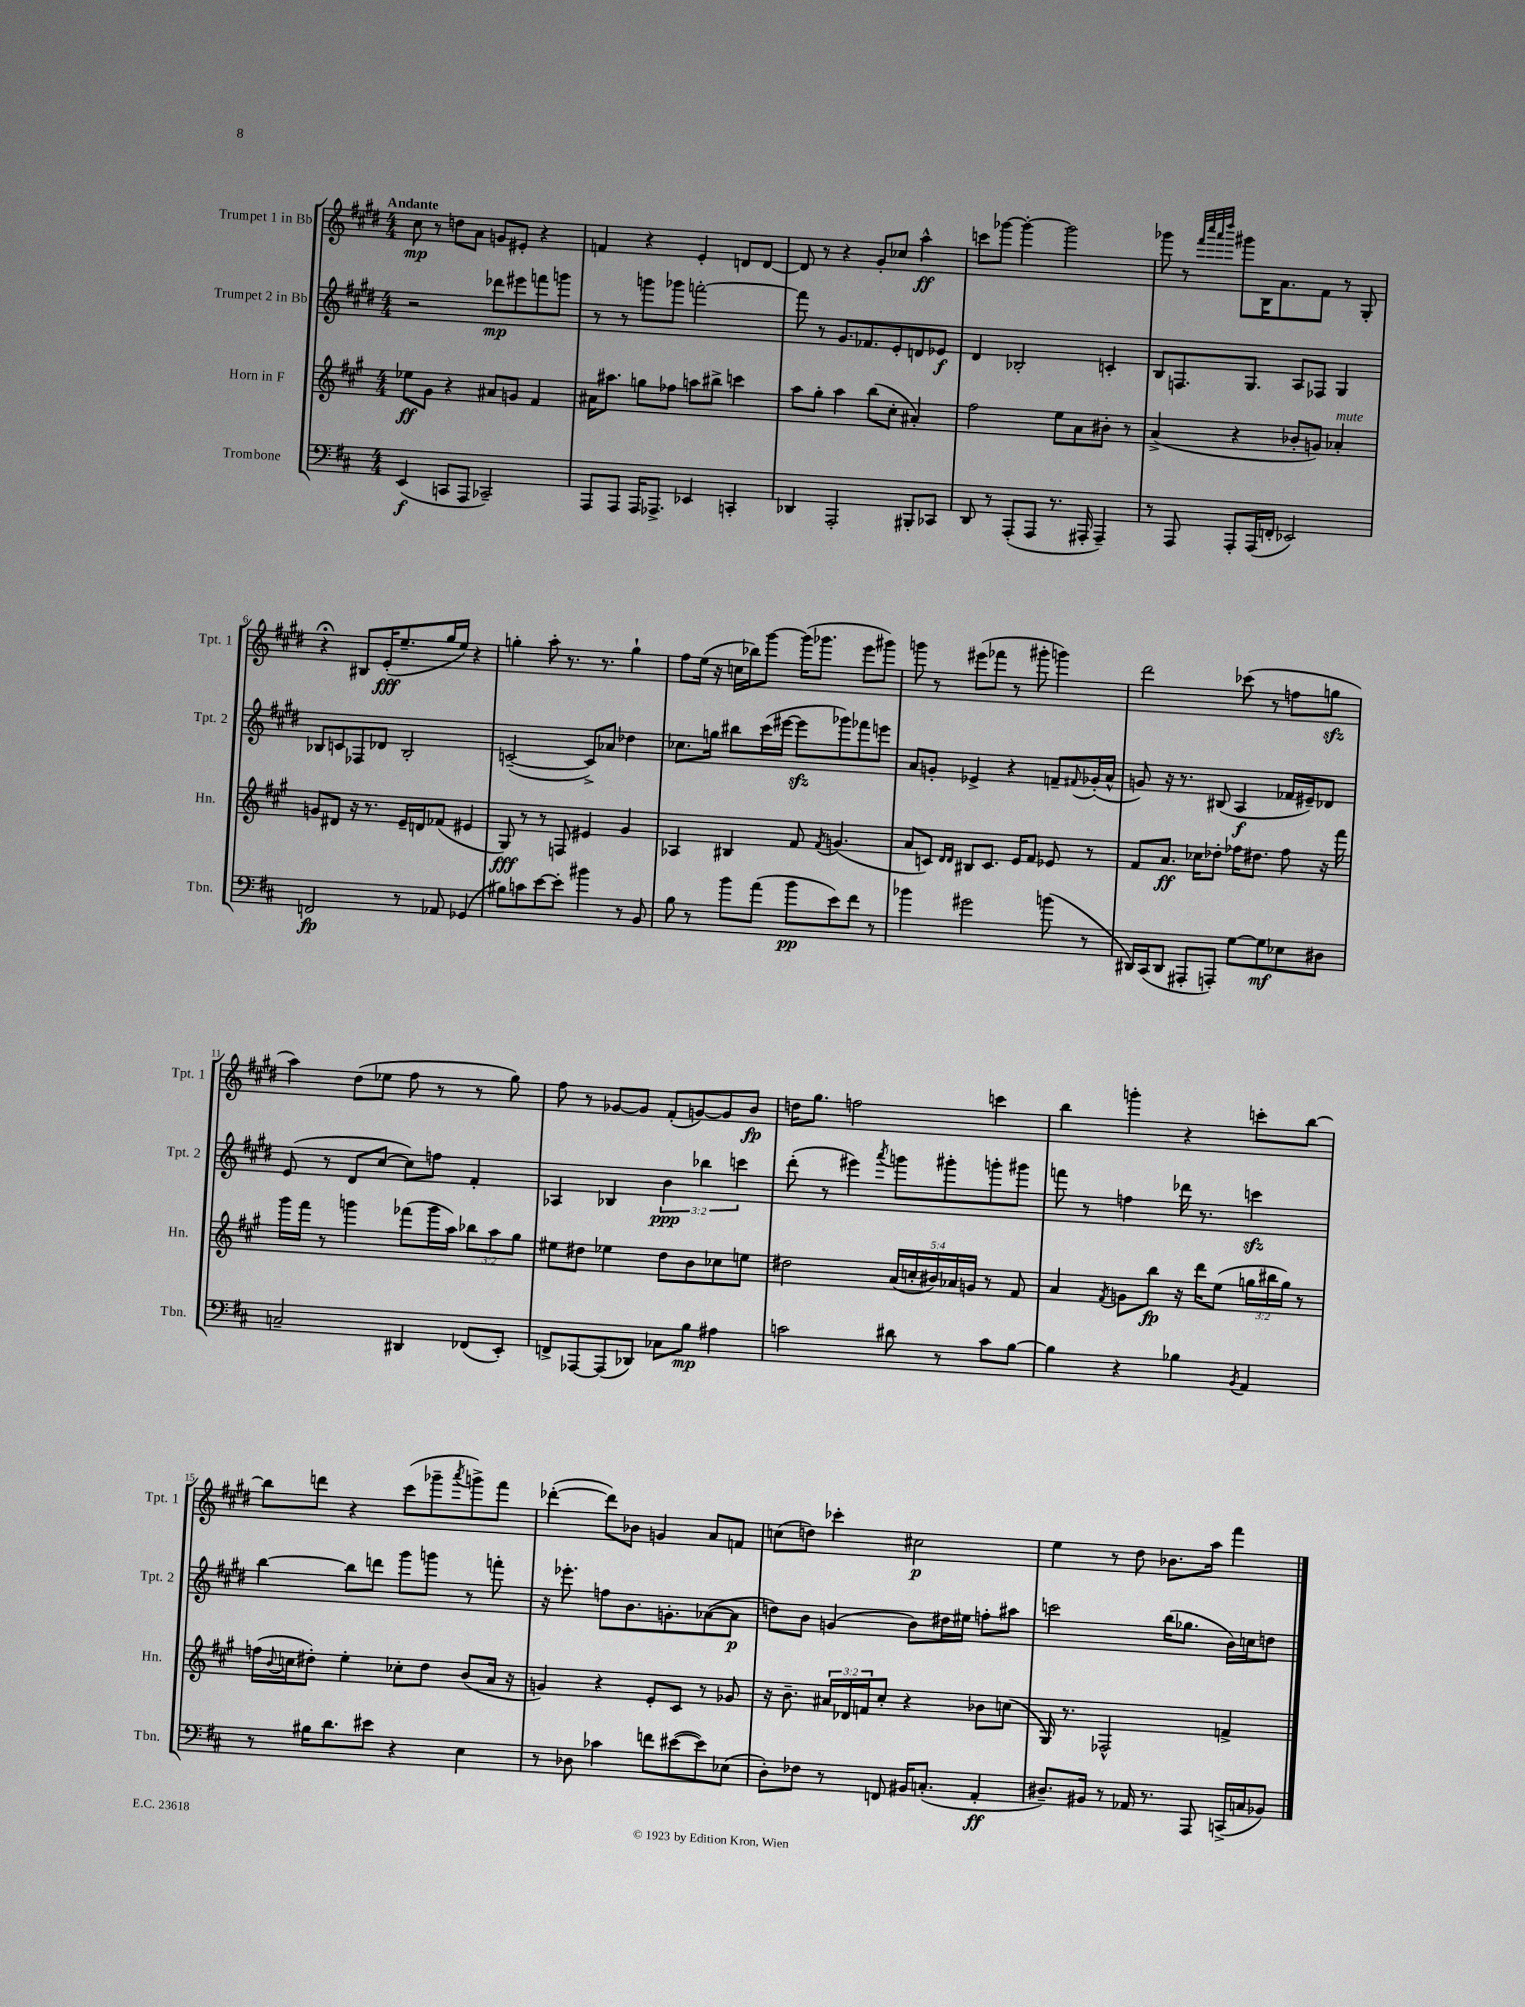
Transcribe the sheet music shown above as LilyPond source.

<<
\new StaffGroup <<
\new Staff = "s0" \with { instrumentName = "Trumpet 1 in Bb" shortInstrumentName = "Tpt. 1" } {
    \clef treble \key e \major \numericTimeSignature \time 4/4 \tempo "Andante"
    cis''8\mp r8 d''8 a'8 g'8 eis'8-. r4 |
    f'4 r4 e'4-. d'8 d'8~ |
    d'8 r8 r4 gis'8-. ces''8 a''4-^\ff |
    c'''8 ges'''8~ ges'''4~-. ges'''2 |
    ges'''8 r8 \grace { fis'''32 cis''''32 a'''32 dis''''32 } gis'''8 b16 a'8. fis'8 r8 gis8-. |
    r4\fermata bis8 e'16-.\fff( e''8.-- gis''16 e''16) r4 |
    g''4-. a''8-. r8. r8. g''4-! |
    fis''8 e''16( r16 c''16 bes''16) gis'''8~ gis'''16( ges'''8. e'''8 gis'''8) |
    g'''8 r8 eis'''8( fes'''8 r8 gis'''8-. g'''4) |
    dis'''2 ces'''8( r8 f''8 g''8\sfz |
    a''4) dis''8( ees''8 fis''8 r8 r8 gis''8) |
    fis''8 r8 ges'8~ ges'8 fis'8-.( g'8~) g'8 b'8\fp |
    d''16 gis''8. f''2 c'''4 |
    b''4 g'''4-. r4 c'''8-. b''8~ |
    b''8 d'''8 r4 cis'''8( ges'''8-- \acciaccatura { a'''8 } g'''8->) fis'''8 |
    des'''4~-.( des'''8) bes'8 g'4 a'8 f'8 |
    c''8( d''8) ces'''4-. cis''2\p |
    e''4 r8 dis''8 bes'8. a''16 fis'''4 \bar "|." |
}
\new Staff = "s1" \with { instrumentName = "Trumpet 2 in Bb" shortInstrumentName = "Tpt. 2" } {
    \clef treble \key e \major \numericTimeSignature \time 4/4 \override Staff.TupletNumber.text = #tuplet-number::calc-fraction-text
    r2 des'''8\mp eis'''8 f'''8 g'''8 |
    r8 r8 g'''8 ges'''8 f'''2~-. |
    f'''8 r8 gis'8. fes'8. e'8-. d'8 ees'8\f |
    dis'4 bes2-. c'4-. |
    b8 f8. gis8. a8 fes8 gis4 |
    bes8 c'8 fes8 des'8 bes2-. |
    c'2~--( c'8->) aes'8 des''4 |
    ces''8. g''16 bis''8 cis'''16( eis'''16~ eis'''8\sfz ges'''8) fes'''8 e'''8 |
    a'8 g'8-. ees'4-> r4 f'8-- \appoggiatura { fis'8 } ges'16-.( a'16-^ |
    g'8) r16 r8. bis8( a4\f fes'16 eis'16--) des'8 |
    e'8( r8 dis'8 cis''8~ cis''8) f''8 fis'4-. |
    aes4 bes4 \tuplet 3/2 { b'4\ppp bes''4 c'''4 } |
    dis'''8-.( r8 eis'''4) \acciaccatura { a'''8 } g'''8 gis'''8-. g'''8-. gis'''8 |
    f'''8 r8 f''4 des'''16 r8. c'''4\sfz |
    b''4~ b''8 d'''8 gis'''8 g'''8 r8 f'''8-. |
    r16 ees'''8.-. f''8 b'8. g'8.-. aes'8~( aes'8\p |
    d''8) b'8 g'4( b'8) dis''16 eis''16 f''8-. ais''8 |
    c'''2 b''16( ges''8. b'16) c''16 d''8 \bar "|." |
}
\new Staff = "s2" \with { instrumentName = "Horn in F" shortInstrumentName = "Hn." } {
    \clef treble \key a \major \numericTimeSignature \time 4/4 \override Staff.TupletNumber.text = #tuplet-number::calc-fraction-text
    ees''8\ff gis'8 r4 ais'8 g'8 fis'4 |
    ais'16 ais''8. g''8 fes''8 a''8 bis''8-> c'''4 |
    a''8 gis''8-. a''4 b''8( cis''8-. ais'4-.) |
    fis''2 e''8 a'8 bis'8-. r8 |
    a'4->( r4 bes'8-. g'8) aes'4-.^\markup { \italic "mute" } |
    g'8 dis'8 r16 r8. e'16-- d'16 fes'8( eis'4 |
    gis8\fff) r8 r8 f8 eis'4 gis'4 |
    aes4 bis4 fis'8 \acciaccatura { fis'8 } g'4.( |
    a'8 c'8) \grace { d'16 d'16 } bis8 c'8. e'16 fis'8 ees'8 r8 |
    fis'8 a'8.\ff ces''16 des''8-. fes''16 dis''8. fes''8 r16 fis'''16 |
    gis'''16 fis'''16 r8 g'''4 fes'''8( g'''16 a''16) \tuplet 3/2 { bes''8 a''8 gis''8 } |
    eis''8 dis''8 ees''4 dis''8 b'8 ces''8 e''8 |
    dis''2 \tuplet 5/4 { a'16( c''16-. bis'16) aes'16 g'16 } r8 fis'8 |
    a'4 \acciaccatura { fis'8 } g'8 b''8\fp r16 d'''16 e''8( \tuplet 3/2 { g''16 bis''16 g''16) } r8 |
    f''16( \appoggiatura { b'8 } c''16 dis''8-.) e''4-. ces''8-. dis''8 b'8( a'16 r16 |
    g'4) r4 e'8-. cis'8 r8 ges'8 |
    r16 b'8.-- \tuplet 3/2 { ais'16 des'16 f'16 } cis''8-. r4 bes'8 c''8( |
    gis16) r8. fes2-^ f'4-> \bar "|." |
}
\new Staff = "s3" \with { instrumentName = "Trombone" shortInstrumentName = "Tbn." } {
    \clef bass \key d \major \numericTimeSignature \time 4/4
    e,4\f( c,8 a,,8 ces,2--) |
    a,,8 a,,8 a,,16 aes,,8.-> ees,4 c,4-. |
    des,4 a,,2-. bis,,8-. ces,8 |
    d,8 r8 a,,8-.( a,,8 r8. ais,,16-. ais,,4--) |
    r8 a,,8 a,,8-. a,,16( f,16-. ees,2) |
    f,2\fp r8 aes,8 ges,4( |
    bis8) c'8 e'8~ e'8-. bis'4 r8 b,8 |
    b8 r8 b'8 a'8( b'8\pp e'8) fis'8 r8 |
    bes'4 gis'2 b'8( r8 |
    dis,16) cis,16( dis,8 ais,,8-. a,,8-.) g8~ g8\mf ees8 dis8 |
    c2-- dis,4 fes,8( e,8-.) |
    f,8-> aes,,8~ aes,,8( des,8) ces8 b8\mp ais4 |
    c'2 dis'8 r8 c'8 b8~ |
    b4 r4 bes4 \acciaccatura { b,8 } a,4 |
    r8 bis16 d'8. eis'8 r4 e4 |
    r8 des8 ces'4 f'8 eis'8~( eis'8) ees8( |
    d8-.) fes8 r8 f,8 bis,16 c8.-.( a,4-.\ff |
    dis8.--) bis,16 r8 aes,16 r8. a,,8 c,16->( c16 bes,8) \bar "|." |
}
>>
>>
